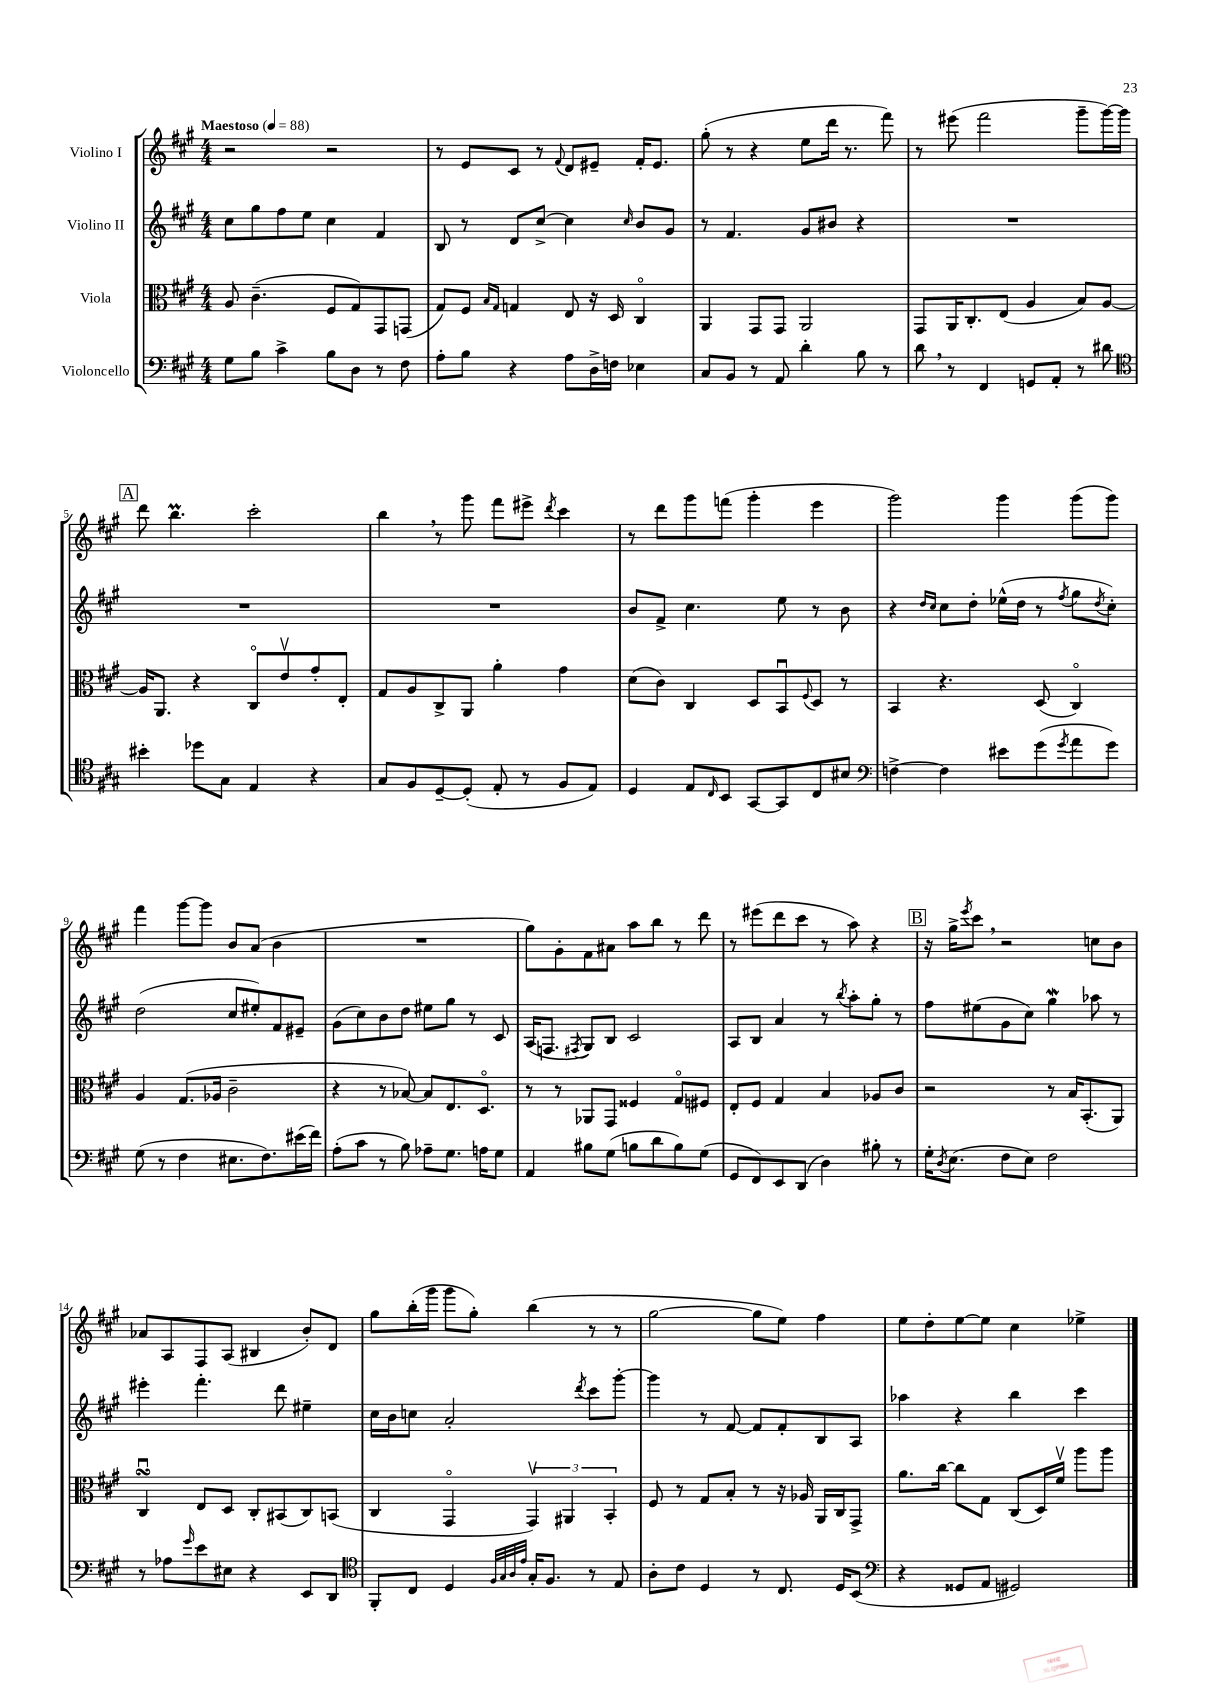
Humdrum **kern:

**kern	**kern	**kern	**kern
*staff4	*staff3	*staff2	*staff1
*clefF4	*clefC3	*clefG2	*clefG2
*k[f#c#g#]	*k[f#c#g#]	*k[f#c#g#]	*k[f#c#g#]
*M4/4	*M4/4	*M4/4	*M4/4
*MM88	*MM88	*MM88	*MM88
8G#	8A	8cc#	2r
8B	(4.c#~	8gg#	.
4c#^	.	8ff#	.
.	.	8ee	.
8B	8F#	4cc#	2r
8D	8G#)	.	.
8r	8GG#	4f#	.
8F#	(8GG	.	.
=	=	=	=
8A'	8G#)	8B	8r
8B	8F#	8r	8e
.	16qqB	.	.
.	16qqG#	.	.
4r	4G	8d	8c#
.	.	[8cc#^	8r
.	.	.	8qqf#
8A	8E	4cc#]	8d
16D^	16r	.	8e#~
16F	16D	.	.
.	.	16qqcc#	.
4E-	4C#o	8b	16f#'
.	.	.	8.e#
.	.	8g#	.
=	=	=	=
8C#	4AA	8r	(8gg#'
8BB	.	4.f#	8r
8r	8GG#	.	4r
8AA	8GG#	.	.
4d'	2AA	8g#	8ee
.	.	8b#	16ddd
.	.	.	8.r
8B	.	4r	.
8r	.	.	8fff#)
=	=	=	=
8d	8GG#	1r	8r
8r	16AA	.	(8eee#
.	8.C#'	.	.
4FF#	.	.	2fff#
.	(8E	.	.
8GG	4A	.	.
8AA'	.	.	.
8r	8B)	.	8ggg#~
8d#	[8A	.	[16ggg#)
.	.	.	16ggg#]
=	=	=	=
*clefC4	*	*	*
4b#'	16A]	1r	8ddd
.	8.AA	.	.
.	.	.	4.bb
8dd-	4r	.	.
8G#	.	.	.
4E	8C#o	.	2ccc#'
.	8ev	.	.
4r	8g#'	.	.
.	8E'	.	.
=	=	=	=
8G#	8G#	1r	4bb
8F#	8A	.	.
[8D~	8C#^	.	8r
(8D']	8AA	.	8ggg#
8E'	4a'	.	8fff#
8r	.	.	8eee#^
.	.	.	8qddd
8F#	4g#	.	4ccc#
8E)	.	.	.
=	=	=	=
4D	(8d	8b	8r
.	8c#)	8f#^	8ddd
8E	4C#	4.cc#	8ggg#
16qqC#	.	.	.
8BB	.	.	(8fff
[8GG#	8D	.	4ggg#'
8GG#]	8BBu	8ee	.
.	8qqF#	.	.
8C#	8D	8r	4eee
8B#	8r	8b	.
=	=	=	=
*clefF4	*	*	*
[4F^	4BB	4r	2ggg#)
.	.	16qqdd	.
.	.	16qqcc#	.
4F]	4.r	8cc#	.
.	.	8dd'	.
8e#	.	(16ee-^^	4ggg#
.	.	16dd	.
(8g#	(8D	8r	.
8qg#	.	8qff#	.
8a	4C#o)	8gg#	(8ggg#
.	.	8qdd	.
8g#)	.	8cc#')	8ggg#)
=	=	=	=
(8G#	4A	(2dd	4fff#
8r	.	.	.
4F#	(8.G#	.	[8ggg#
.	.	.	8ggg#]
.	16A-	.	.
8.E#	2c#~	8cc#	8b
.	.	8ee#')	(8a
8.F#)	.	.	.
.	.	8f#	4b
(16e#	.	8e#~	.
16f#)	.	.	.
=	=	=	=
(8A'	4r	(8g#	1r
8c#	.	8cc#)	.
8r	8r	8b	.
8B)	[8B-)	8dd	.
8A-~	8B-]	8ee#	.
8.G#	8.E	8gg#	.
.	.	8r	.
16A	8.Do	.	.
8G#	.	8c#	.
=	=	=	=
4AA	8r	(16A	8gg#)
.	.	8.F	.
.	8r	.	8g#'
.	.	8qF#	.
8B#	8AA-	8G#)	8f#
(8G#	8GG#	8B	8a#
8B	4F##	2c#	8aa
8d	.	.	8bb
8B)	8G#o	.	8r
(8G#	8F#	.	8ddd
=	=	=	=
8GG#	8E'	8A	8r
8FF#)	8F#	8B	(8eee#
8EE	4G#	4a	8ddd
(8DD	.	.	8ccc#
4D)	4B	8r	8r
.	.	8qbb	.
.	.	8aa'	8aa)
8B#'	8A-	8gg#'	4r
8r	8c#	8r	.
=	=	=	=
16G#'	2r	8ff#	16r
8qD	.	.	.
(8.E	.	.	16gg#^
.	.	.	8qeee
.	.	(8ee#	8ccc#
8F#	.	8g#	2r
8E)	.	8cc#)	.
2F#	8r	4gg#	.
.	16B	.	.
.	(8.BB'	.	.
.	.	8aa-	8cc
.	8AA)	8r	8b
=	=	=	=
8r	4C#u	4eee#'	8a-
8A-	.	.	8A
16qqg#	.	.	.
8e	8E	4.fff#'	8F#
8E#	8D	.	(8A
4r	8C#'	.	4B#
.	(8BB#	8ddd	.
8EE	8C#)	4ee#~	8b')
8DD	(8BB	.	8d
=	=	=	=
*clefC4	*	*	*
8FF#'	4C#	16cc#	8gg#
.	.	16b	.
8C#	.	8cc	(16bb'
.	.	.	16ggg#
4D	4GG#o	2a'	8ggg#
.	.	.	8gg#')
32qqF#	.	.	.
32qqG#	.	.	.
32qqA	.	.	.
32qqe	.	.	.
16G#'	6GG#v)	.	(4bb
8.F#	.	.	.
.	6AA#	.	.
.	.	8qddd	.
8r	.	8ccc#	8r
.	6BB'	.	.
8E	.	[8ggg#'	8r
=	=	=	=
8A'	8F#	4ggg#]	[2gg#
8c#	8r	.	.
4D	8G#	8r	.
.	8B'	[8f#	.
8r	8r	8f#]	8gg#]
8.C#	16r	8f#'	8ee)
.	16A-	.	.
.	16AA	8B	4ff#
16D	16C#	.	.
(8BB	8GG#^	8A	.
=	=	=	=
*clefF4	*	*	*
4r	8.a	4aa-	8ee
.	.	.	8dd'
.	[16cc#	.	.
8GG##	8cc#]	4r	[8ee
8AA	8G#	.	8ee]
2GG#)	(8C#	4bb	4cc#
.	16D)	.	.
.	16f#v	.	.
.	8aa	4ccc#	4ee-^
.	8aa	.	.
==	==	==	==
*-	*-	*-	*-
